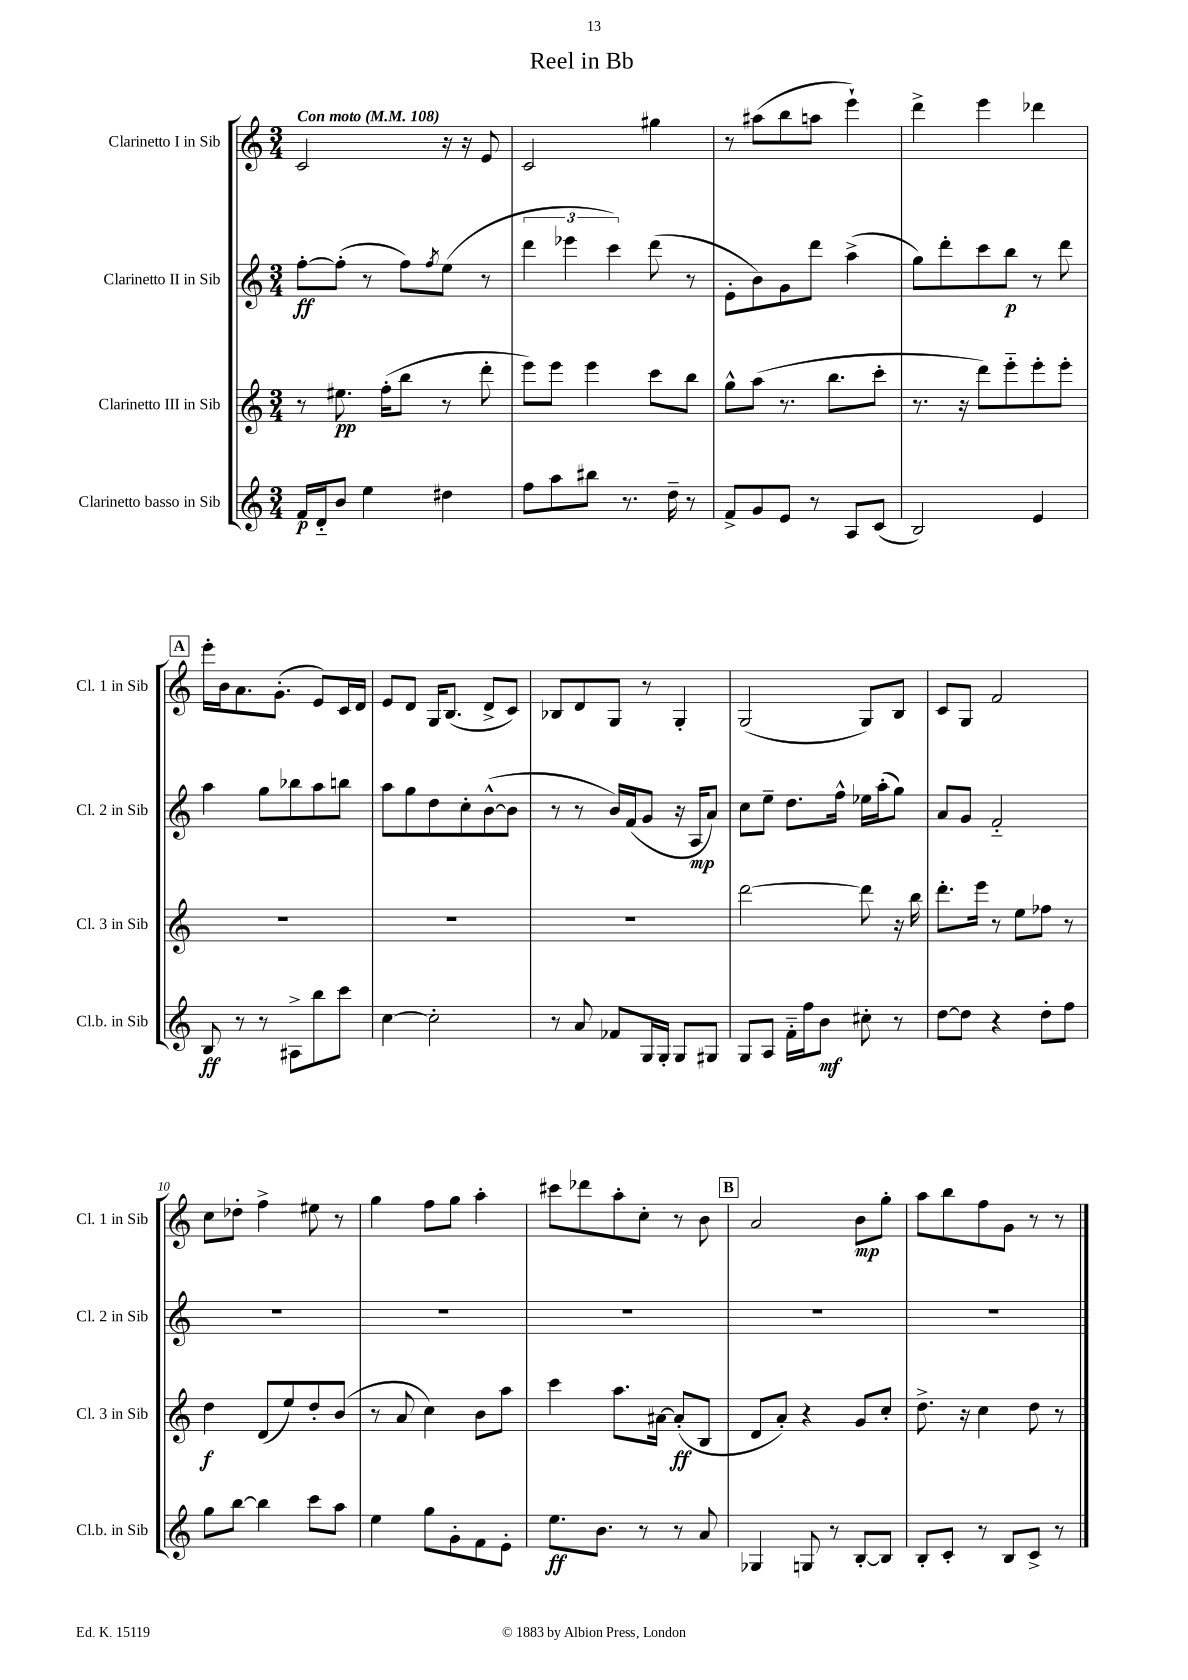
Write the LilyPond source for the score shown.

\header { title = "Reel in Bb" }
<<
\new StaffGroup <<
\new Staff = "s0" \with { instrumentName = "Clarinetto I in Sib" shortInstrumentName = "Cl. 1 in Sib" } {
    \clef treble \key c \major \numericTimeSignature \time 3/4 \tempo "Con moto" 4 = 108
    c'2 r16 r16 e'8 |
    c'2 gis''4 |
    r8 ais''8( b''8 a''8 e'''4-!) |
    d'''4-> e'''4 des'''4 |
    \mark \markup { \box "A" } e'''16-. b'16 a'8. g'8.-.( e'8) c'16 d'16 |
    e'8 d'8 g16 b8.( d'8-> c'8) |
    bes8 d'8 g8 r8 g4-. |
    g2( g8) b8 |
    c'8 g8 f'2 |
    c''8 des''8-. f''4-> eis''8 r8 |
    g''4 f''8 g''8 a''4-. |
    cis'''8 des'''8 a''8-. c''8-. r8 b'8 |
    \mark \markup { \box "B" } a'2 b'8\mp g''8-. |
    a''8 b''8 f''8 g'8 r8 r8 \bar "|." |
}
\new Staff = "s1" \with { instrumentName = "Clarinetto II in Sib" shortInstrumentName = "Cl. 2 in Sib" } {
    \clef treble \key c \major \numericTimeSignature \time 3/4
    f''8~-.\ff f''8-.( r8 f''8) \acciaccatura { f''8 } e''8( r8 |
    \tuplet 3/2 { d'''4 ees'''4 c'''4) } d'''8( r8 |
    e'8-. b'8) g'8 d'''8 a''4->( |
    g''8) d'''8-. c'''8 b''8\p r8 d'''8 |
    \mark \markup { \box "A" } a''4 g''8 bes''8 a''8 b''8 |
    a''8 g''8 d''8 c''8-. b'8~-^( b'8 |
    r8 r8 b'16) f'16( g'8 r16 a16\mp a'8) |
    c''8 e''8-- d''8. f''16-^ ees''16 a''16-.( g''8) |
    a'8 g'8 f'2-_ |
    R2. |
    R2. |
    R2. |
    \mark \markup { \box "B" } R2. |
    R2. \bar "|." |
}
\new Staff = "s2" \with { instrumentName = "Clarinetto III in Sib" shortInstrumentName = "Cl. 3 in Sib" } {
    \clef treble \key c \major \numericTimeSignature \time 3/4
    r8 eis''8.\pp f''16-.( b''8 r8 d'''8-. |
    e'''8) e'''8 e'''4 c'''8 b''8 |
    g''8-^ a''8( r8. b''8. c'''8-. |
    r8. r16 d'''8) e'''8-_ e'''8-. e'''8-. |
    \mark \markup { \box "A" } R2. |
    R2. |
    R2. |
    d'''2~ d'''8 r16 b''16 |
    d'''8.-. e'''16 r8 e''8 fes''8 r8 |
    d''4\f d'8( e''8) d''8-. b'8( |
    r8 a'8 c''4) b'8 a''8 |
    c'''4 a''8. ais'16~ ais'8-.\ff( b8 |
    \mark \markup { \box "B" } d'8 a'8-.) r4 g'8 c''8-. |
    d''8.-> r16 c''4 d''8 r8 \bar "|." |
}
\new Staff = "s3" \with { instrumentName = "Clarinetto basso in Sib" shortInstrumentName = "Cl.b. in Sib" } {
    \clef treble \key c \major \numericTimeSignature \time 3/4
    f'16\p d'16-_ b'8 e''4 dis''4 |
    f''8 a''8 bis''8 r8. d''16-- r8 |
    f'8-> g'8 e'8 r8 a8 c'8( |
    b2) e'4 |
    \mark \markup { \box "A" } b8\ff r8 r8 ais8-> b''8 c'''8 |
    c''4~ c''2-. |
    r8 a'8 fes'8 g16 g16-. g8 gis8 |
    g8 a8 f'16-_ f''16 b'8\mf cis''8-. r8 |
    d''8~ d''8 r4 d''8-. f''8 |
    g''8 b''8~ b''4 c'''8 a''8 |
    e''4 g''8 g'8-. f'8 e'8-. |
    e''8.\ff b'8. r8 r8 a'8 |
    \mark \markup { \box "B" } ges4 g8 r8 b8~-. b8 |
    b8-. c'8-. r8 b8 c'8-> r8 \bar "|." |
}
>>
>>
